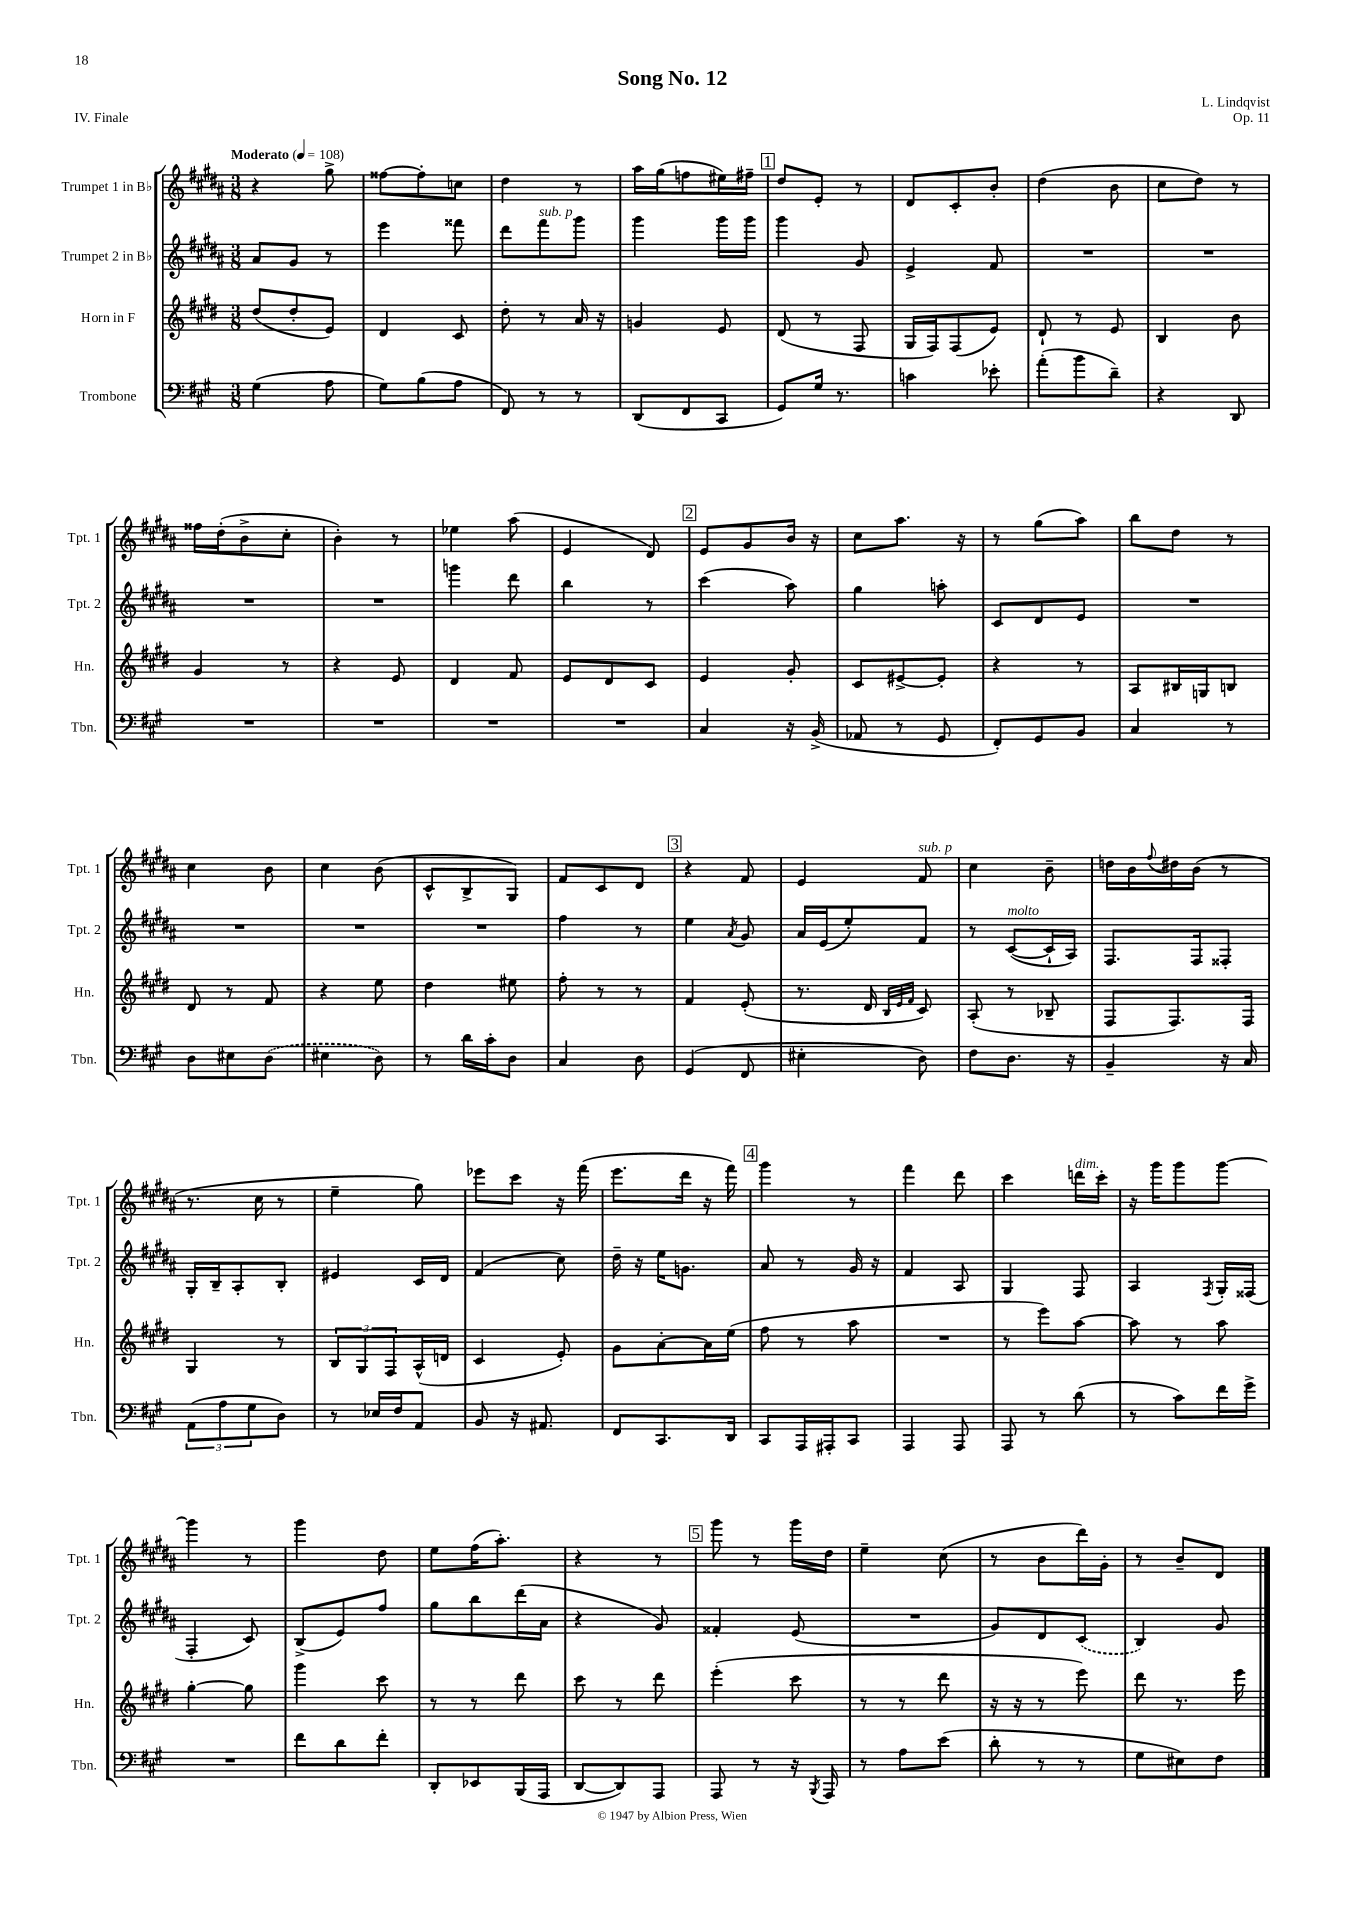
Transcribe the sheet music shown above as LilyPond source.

\header { title = "Song No. 12" composer = "L. Lindqvist" opus = "Op. 11" piece = "IV. Finale" }
<<
\new StaffGroup <<
\new Staff = "s0" \with { instrumentName = "Trumpet 1 in Bb" shortInstrumentName = "Tpt. 1" } {
    \clef treble \key b \major \numericTimeSignature \time 3/8 \tempo "Moderato" 4 = 108
    r4 gis''8-> |
    fisis''8~ fisis''8-. c''8 |
    dis''4 r8 |
    ais''16 gis''16( f''8 eis''16) fis''16-- |
    \mark \markup { \box "1" } dis''8 e'8-. r8 |
    dis'8 cis'8-. b'8-. |
    dis''4( b'8 |
    cis''8 dis''8) r8 |
    fisis''16 dis''16-.( b'8-> cis''8-. |
    b'4-.) r8 |
    ees''4 ais''8( |
    e'4 dis'8) |
    \mark \markup { \box "2" } e'8 gis'8 b'16 r16 |
    cis''8 ais''8. r16 |
    r8 gis''8( ais''8) |
    b''8 dis''8 r8 |
    cis''4 b'8 |
    cis''4 b'8( |
    cis'8-^ b8-> gis8) |
    fis'8 cis'8 dis'8 |
    \mark \markup { \box "3" } r4 fis'8 |
    e'4 fis'8^\markup { \italic "sub. p" } |
    cis''4 b'8-- |
    d''16 b'16 \appoggiatura { fis''8 } dis''16 b'16( r8 |
    r8. cis''16 r8 |
    e''4-- gis''8) |
    ees'''8 cis'''8 r16 fis'''16( |
    e'''8. dis'''16 r16 fis'''16) |
    \mark \markup { \box "4" } gis'''4 r8 |
    fis'''4 dis'''8 |
    cis'''4 d'''16^\markup { \italic "dim." } cis'''16-. |
    r16 gis'''16 gis'''8 gis'''8~ |
    gis'''4 r8 |
    gis'''4 dis''8 |
    e''8 fis''16( ais''8.-.) |
    r4 r8 |
    \mark \markup { \box "5" } gis'''8 r8 gis'''16 dis''16 |
    e''4-- cis''8( |
    r8 b'8 dis'''16) gis'16-. |
    r8 b'8-- dis'8 \bar "|." |
}
\new Staff = "s1" \with { instrumentName = "Trumpet 2 in Bb" shortInstrumentName = "Tpt. 2" } {
    \clef treble \key b \major \numericTimeSignature \time 3/8
    ais'8 gis'8 r8 |
    e'''4 fisis'''8 |
    dis'''8 fis'''8^\markup { \italic "sub. p" } gis'''8 |
    gis'''4 gis'''16 gis'''16 |
    \mark \markup { \box "1" } gis'''4 gis'8 |
    e'4-> fis'8 |
    R4. |
    R4. |
    R4. |
    R4. |
    g'''4 dis'''8 |
    b''4 r8 |
    \mark \markup { \box "2" } cis'''4( ais''8) |
    gis''4 a''8-. |
    cis'8 dis'8 e'8 |
    R4. |
    R4. |
    R4. |
    R4. |
    fis''4 r8 |
    \mark \markup { \box "3" } e''4 \acciaccatura { ais'8 } gis'8 |
    ais'16 e'16( e''8-.) fis'8 |
    r8 cis'8~^\markup { \italic "molto" }( cis'16-! ais16) |
    fis8. fis16 fisis8-. |
    gis16-. b16-- ais8-. b8-. |
    eis'4 cis'16 dis'16 |
    fis'4( cis''8) |
    dis''16-- r16 e''16 g'8. |
    \mark \markup { \box "4" } ais'8 r8 gis'16 r16 |
    fis'4 ais8 |
    gis4 fis8 |
    ais4 \acciaccatura { fis8 } gis16-. fisis16( |
    fis4-. cis'8) |
    b8->( e'8) fis''8 |
    gis''8 b''8 dis'''16( ais'16 |
    r4 gis'8) |
    \mark \markup { \box "5" } fisis'4-. e'8( |
    R4. |
    gis'8) dis'8 \once \slurDashed cis'8( |
    b4) gis'8 \bar "|." |
}
\new Staff = "s2" \with { instrumentName = "Horn in F" shortInstrumentName = "Hn." } {
    \clef treble \key e \major \numericTimeSignature \time 3/8
    dis''8( dis''8-. e'8) |
    dis'4 cis'8 |
    dis''8-. r8 a'16 r16 |
    g'4 e'8 |
    \mark \markup { \box "1" } dis'8( r8 fis8 |
    gis16 fis16) fis8( e'8) |
    dis'8-! r8 e'8 |
    b4 b'8 |
    gis'4 r8 |
    r4 e'8 |
    dis'4 fis'8 |
    e'8 dis'8 cis'8 |
    \mark \markup { \box "2" } e'4 gis'8-. |
    cis'8 eis'8~-> eis'8-. |
    r4 r8 |
    a8 bis16 g16 b8 |
    dis'8 r8 fis'8 |
    r4 e''8 |
    dis''4 eis''8 |
    fis''8-. r8 r8 |
    \mark \markup { \box "3" } fis'4 e'8-.( |
    r8. dis'16 \grace { b32 e'32 fis'32 } cis'8) |
    a8-.( r8 bes8-- |
    fis8 fis8.) fis16 |
    gis4 r8 |
    \tuplet 3/2 { b8 gis8 fis8 } a16-^( d'16 |
    cis'4 e'8-.) |
    gis'8 a'8~-. a'16 e''16( |
    \mark \markup { \box "4" } fis''8 r8 a''8 |
    R4. |
    r8 e'''8) a''8~ |
    a''8 r8 a''8 |
    gis''4~-. gis''8 |
    gis'''4 cis'''8 |
    r8 r8 dis'''8 |
    cis'''8 r8 dis'''8 |
    \mark \markup { \box "5" } e'''4-.( cis'''8 |
    r8 r8 dis'''8 |
    r16 r16 r8 e'''8) |
    dis'''8 r8. e'''16 \bar "|." |
}
\new Staff = "s3" \with { instrumentName = "Trombone" shortInstrumentName = "Tbn." } {
    \clef bass \key a \major \numericTimeSignature \time 3/8
    gis4( a8 |
    gis8) b8( a8 |
    fis,8) r8 r8 |
    d,8( fis,8 cis,8 |
    \mark \markup { \box "1" } gis,8) gis16 r8. |
    c'4 ees'8-. |
    a'8-.( b'8 d'8--) |
    r4 d,8 |
    R4. |
    R4. |
    R4. |
    R4. |
    \mark \markup { \box "2" } cis4 r16 b,16->( |
    aes,8 r8 gis,8 |
    fis,8-.) gis,8 b,8 |
    cis4 r8 |
    d8 eis8 \once \slurDashed d8( |
    eis4 d8) |
    r8 d'16 cis'16-. d8 |
    cis4 d8 |
    \mark \markup { \box "3" } gis,4( fis,8 |
    eis4-. d8) |
    fis8 d8. r16 |
    b,4-- r16 cis16 |
    \tuplet 3/2 { a,8( a8 gis8 } d8) |
    r8 ees16 fis16 a,8 |
    b,8 r16 ais,8. |
    fis,8 cis,8. d,16 |
    \mark \markup { \box "4" } cis,8 a,,16 ais,,16-. cis,8 |
    a,,4 a,,8 |
    a,,8 r8 d'8( |
    r8 cis'8) fis'16 gis'16-> |
    R4. |
    fis'8 d'8 fis'8-. |
    d,8-. ees,8 b,,16( a,,16 |
    d,8~ d,8) a,,8 |
    \mark \markup { \box "5" } a,,8 r8 r16 \acciaccatura { b,,8 } a,,16 |
    r8 a8 e'8( |
    d'8-. r8 r8 |
    gis8 eis8) fis8 \bar "|." |
}
>>
>>
\layout { \context { \Score \remove "Bar_number_engraver" } }
